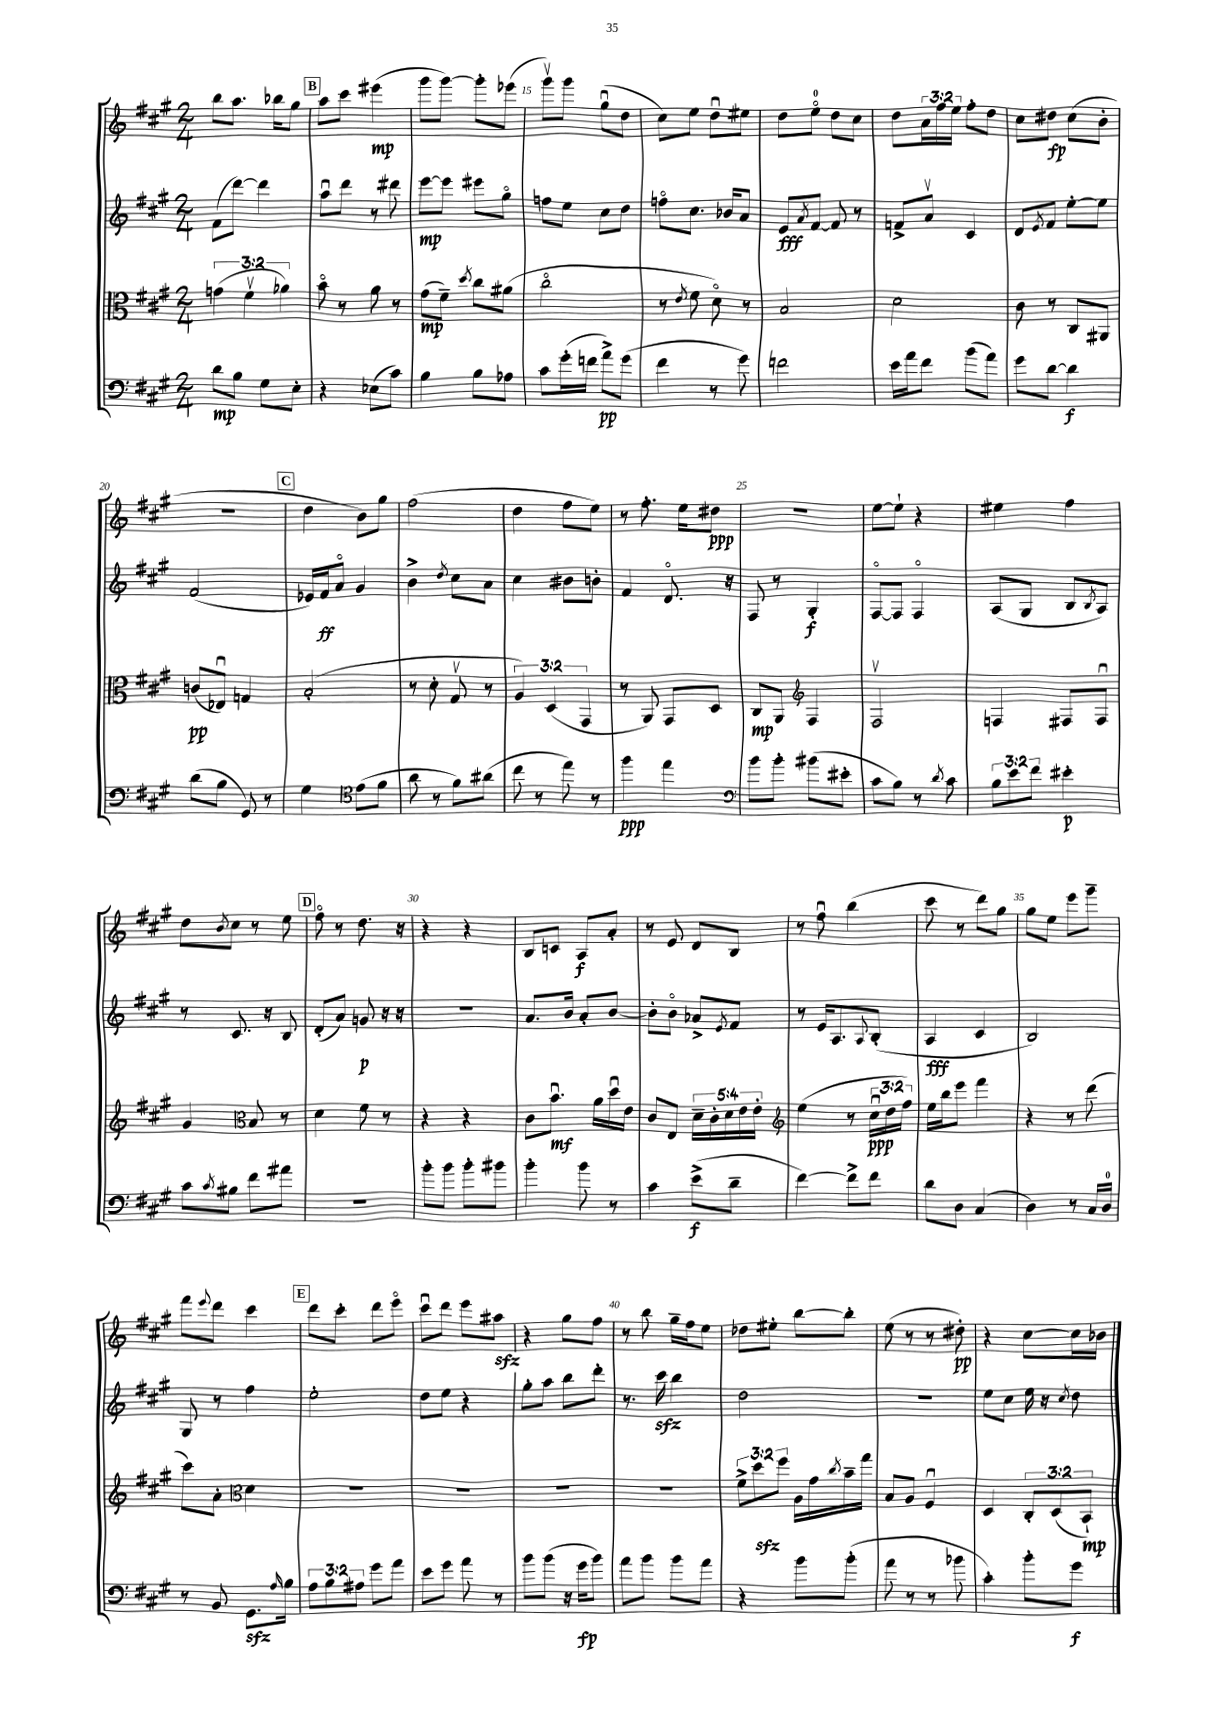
<<
\new StaffGroup <<
\new Staff = "s0" {
    \clef treble \key a \major \numericTimeSignature \time 2/4 \override Staff.TupletNumber.text = #tuplet-number::calc-fraction-text
    b''8 a''8. bes''16 gis''8 |
    \mark \markup { \box "B" } a''8 cis'''8 eis'''4\mp( |
    gis'''8 gis'''8~) gis'''8-. ees'''8( |
    gis'''8\upbow) gis'''8 gis''8\downbow( d''8 |
    cis''8) e''8 d''8\downbow eis''8 |
    d''8 e''8-0\flageolet d''8 cis''8 |
    d''8 \tuplet 3/2 { a'16 fis''16 e''16 } fis''8-. d''8 |
    cis''8 dis''8\fp cis''8( b'8-. |
    R2 |
    \mark \markup { \box "C" } d''4 b'8) gis''8 |
    fis''2( |
    d''4 fis''8 e''8) |
    r8 fis''8.-. e''16 dis''8\ppp |
    R2 |
    e''8~ e''8-! r4 |
    eis''4 fis''4 |
    d''8 \acciaccatura { b'8 } cis''8 r8 e''8 |
    \mark \markup { \box "D" } fis''8\flageolet r8 d''8. r16 |
    r4 r4 |
    b8 c'8 a8\f a'8-. |
    r8 e'8 d'8 b8 |
    r8 fis''8\downbow b''4( |
    cis'''8 r8 d'''8) gis''8 |
    gis''8 e''8 e'''8 gis'''8-- |
    fis'''8 \appoggiatura { e'''8 } d'''8 cis'''4 |
    \mark \markup { \box "E" } d'''8 cis'''8-. d'''8 e'''8\flageolet |
    cis'''8\downbow d'''8 e'''8 ais''8\sfz |
    r4 gis''8 fis''8 |
    r8 b''8 gis''16-- fis''16 e''8 |
    des''8 eis''8-. b''8~ b''8-. |
    e''8( r8 r8 dis''8-.\pp) |
    r4 cis''8~ cis''16 bes'16 \bar "|." |
}
\new Staff = "s1" {
    \clef treble \key a \major \numericTimeSignature \time 2/4
    fis'8( d'''8~) d'''4 |
    \mark \markup { \box "B" } a''8\downbow d'''8 r8 dis'''8 |
    e'''8~\mp e'''8 eis'''8 gis''8\flageolet |
    f''8 e''8 cis''8 d''8 |
    f''8\flageolet cis''8. bes'16 a'8 |
    e'8\fff \acciaccatura { a'8 } fis'8~ fis'8 r8 |
    f'8-> a'8\upbow cis'4 |
    d'8 \acciaccatura { e'8 } fis'8 e''8~-. e''8 |
    fis'2( |
    \mark \markup { \box "C" } ees'16) fis'16\ff a'8\flageolet gis'4 |
    b'4-> \acciaccatura { d''8 } cis''8 a'8 |
    cis''4 bis'8 b'8-. |
    fis'4 d'8.\flageolet r16 |
    fis8 r8 gis4-.\f |
    fis8~\flageolet fis8 fis4\flageolet |
    a8( gis8 b8 \acciaccatura { b8 } a8) |
    r8 cis'8. r16 b8 |
    \mark \markup { \box "D" } d'8-.( a'8) g'8\p r16 r16 |
    R2 |
    a'8. b'16 a'8-. b'8~ |
    b'8-. b'8\flageolet aes'8-> \acciaccatura { e'8 } fis'8 |
    r8 e'16 a8. \appoggiatura { a8 } b8-.( |
    a4\fff cis'4 |
    b2) |
    gis8 r8 fis''4 |
    \mark \markup { \box "E" } e''2-. |
    d''8 e''8 r4 |
    gis''8-. a''8 b''8 d'''8-. |
    r8. cis'''16\sfz b''4 |
    d''2 |
    R2 |
    e''8 cis''8 e''16 r16 \acciaccatura { cis''8 } d''8 \bar "|." |
}
\new Staff = "s2" {
    \clef alto \key a \major \numericTimeSignature \time 2/4 \override Staff.TupletNumber.text = #tuplet-number::calc-fraction-text
    \tuplet 3/2 { g'4( fis'4\upbow aes'4) } |
    \mark \markup { \box "B" } b'8\flageolet r8 a'8 r8 |
    gis'8\mp( fis'8--) \acciaccatura { d''8 } cis''8 ais'8( |
    cis''2\flageolet |
    r8 \acciaccatura { e'8 } fis'8 d'8\flageolet) r8 |
    b2 |
    d'2 |
    cis'8 r8 cis8 ais,8 |
    c'8\pp( ees8\downbow) g4 |
    \mark \markup { \box "C" } b2-.( |
    r8 d'8-. gis8\upbow r8 |
    \tuplet 3/2 { a4) d4( gis,4 } |
    r8 a,8) gis,8 d8 |
    cis8\mp a,8 \clef treble fis4 |
    fis2\upbow |
    f4 fis8 fis8\downbow |
    gis'4 \clef alto b8 r8 |
    \mark \markup { \box "D" } d'4 fis'8 r8 |
    r4 r4 |
    cis'8 b'8.\downbow\mf a'16 d''16\downbow e'16 |
    cis'8 e8 \tuplet 5/4 { d'16-- cis'16-. d'16 e'16 e'16-. } |
    \clef treble e''4( r8 \tuplet 3/2 { cis''16\downbow\ppp d''16 fis''16) } |
    e''16 b''16 e'''8 fis'''4 |
    r4 r8 d'''8( |
    cis'''8) a'8-. \clef alto d'4 |
    \mark \markup { \box "E" } r2 |
    R2 |
    R2 |
    R2 |
    \tuplet 3/2 { fis'8-> d''8\sfz fis''8 } a16 gis'16 \acciaccatura { cis''8 } b'16-- gis''16 |
    b8 a8 fis4\downbow |
    d4 \tuplet 3/2 { cis8-. d8( b,8-!\mp) } \bar "|." |
}
\new Staff = "s3" {
    \clef bass \key a \major \numericTimeSignature \time 2/4 \override Staff.TupletNumber.text = #tuplet-number::calc-fraction-text
    d'8\mp b8 gis8 e8-. |
    \mark \markup { \box "B" } r4 ees8( cis'8) |
    b4 b8 aes8 |
    cis'8 gis'16-.( f'16 a'8->\pp) gis'8( |
    fis'4 r8 gis'8) |
    f'2 |
    e'16 a'16 fis'8 b'8( a'8) |
    gis'8 d'8~ d'4\f |
    d'8( b8 gis,8) r8 |
    \mark \markup { \box "C" } gis4 \clef tenor e'8( fis'8 |
    a'8 r8 fis'8) ais'8( |
    cis''8 r8 e''8) r8 |
    fis''4\ppp e''4 |
    \clef bass b'8 b'8-. bis'8( eis'8-. |
    cis'8 b8) r8 \acciaccatura { d'8 } cis'8 |
    \tuplet 3/2 { b8 e'8 fis'8 } eis'4-.\p |
    cis'8 \acciaccatura { cis'8 } bis8 fis'8 ais'8 |
    \mark \markup { \box "D" } R2 |
    b'8-. b'8 b'8-. bis'8 |
    b'4-. b'8 r8 |
    cis'4 e'8->\f( d'8-- |
    fis'4~) fis'8-> fis'8 |
    d'8 d8 cis4( |
    d4) r8 cis16 d16-0 |
    r8 b,8 gis,8.\sfz \grace { a16 } b16 |
    \mark \markup { \box "E" } \tuplet 3/2 { a8 b8 ais8 } gis'8 a'8 |
    e'8 gis'8 a'8 r8 |
    b'8 b'8( r16 gis'16\fp b'8) |
    a'8 b'8 b'8 a'8 |
    r4 b'8 b'8-.( |
    a'8 r8 r8 bes'8 |
    cis'4-.) b'8-. gis'8\f \bar "|." |
}
>>
>>
\layout { \context { \Score currentBarNumber = #12 \override BarNumber.break-visibility = ##(#f #t #t) barNumberVisibility = #(every-nth-bar-number-visible 5) } }
